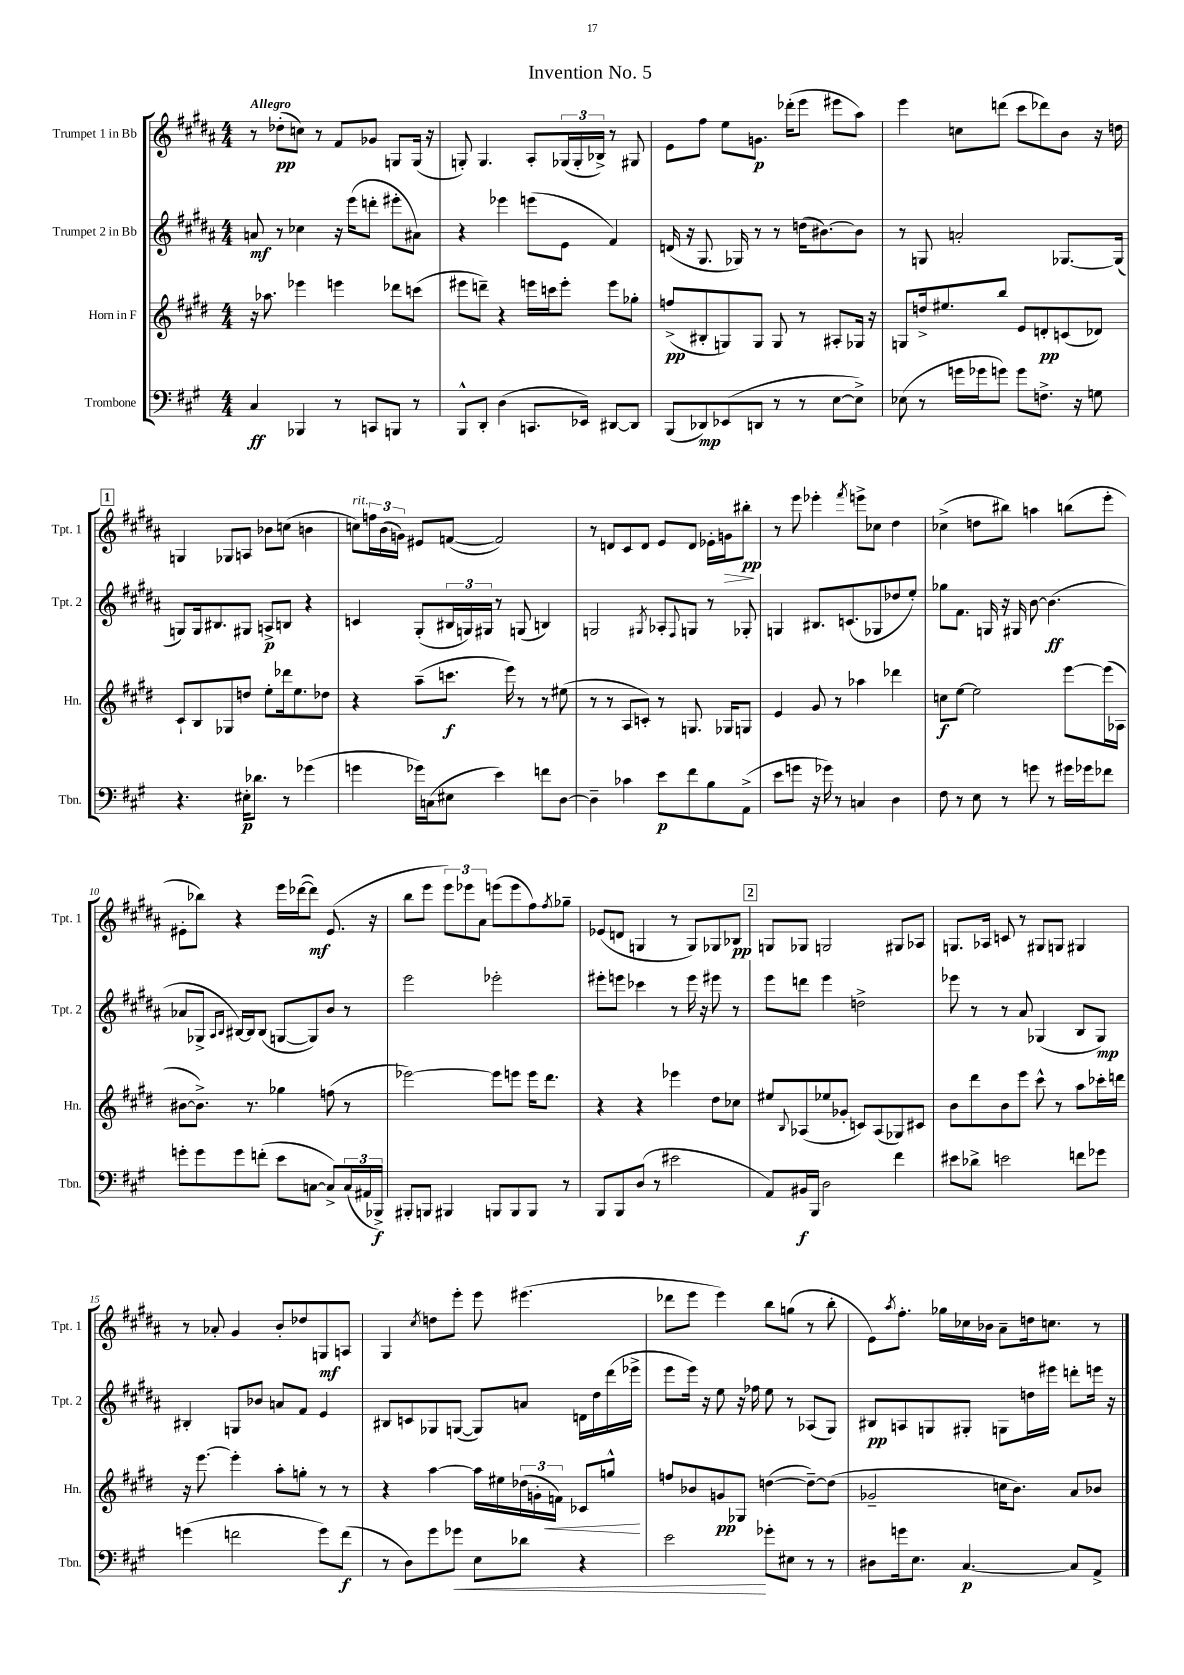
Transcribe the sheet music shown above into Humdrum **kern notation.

**kern	**kern	**kern	**kern
*staff4	*staff3	*staff2	*staff1
*clefF4	*clefG2	*clefG2	*clefG2
*k[f#c#g#]	*k[f#c#g#d#]	*k[f#c#g#d#a#]	*k[f#c#g#d#a#]
*M4/4	*M4/4	*M4/4	*M4/4
4C#	16r	8a	8r
.	8.aa-	.	.
.	.	8r	(8dd-'
4BBB-	4eee-	4cc-	8cc)
.	.	.	8r
8r	4eee	16r	8f#
.	.	(16eee	.
8CC	.	8ddd'	8g-
8BBB	8ddd-	8eee#'	8G
8r	(8ccc	8a#)	(16G
.	.	.	16r
=	=	=	=
8BBB^^	8eee#	4r	8G')
8DD'	8ddd~)	.	4.G
(4D	4r	4eee-	.
8.CC	16eee	(8eee	8A#'
.	16ccc	.	.
.	8eee'	8e	(24G-
.	.	.	24G-'
16EE-)	.	.	.
.	.	.	24B-^)
[8DD#	8eee	4f#)	8r
8DD#]	8gg-'	.	8G#
=	=	=	=
(8BBB	(8ff^	(16d	8e
.	.	16r	.
8DD-)	8B#'	8.G#	8ff#
(8EE-	8G)	.	8ee
.	.	16G-)	.
8DD	8G	8r	8.g
8r	8G	8r	.
.	.	.	(16ddd-'
8r	8r	(16dd	8eee
.	.	[8.b#)	.
[8E	8A#'	.	8eee#
8E^])	16G-	8b#]	8aa#)
.	16r	.	.
=	=	=	=
(8E-	8G	8r	4eee
8r	16dd^	8G	.
.	8.ee#	.	.
16g	.	2a'	8cc
16g-	.	.	.
8g)	8bb	.	(8ddd
8g	8e	.	8ccc#
8.F^	8d'	.	8ddd-)
.	(8c	[8.G-	8b
16r	.	.	.
8G	8d-)	.	16r
.	.	(16G-]	16dd
=	=	=	=
4.r	8c#`	8G)	4G
.	8B	16G	.
.	.	8.B#	.
.	8G-	.	8G-
16E#'	8dd	8G#	8A
8.d-	.	.	.
.	8ee'	8A^	8b-
8r	16ddd-	8B	(8cc
.	8.ee	.	.
(4g-	.	4r	4b
.	8dd-	.	.
=	=	=	=
4g	4r	4c	8cc)
.	.	.	24ff
.	.	.	(24b
.	.	.	24g)
16g-)	(8aa~	(8G#'	8e#
(16C	.	.	.
8E#	8.ccc	24B#	([8f
.	.	24G)	.
.	.	24G#	.
4e)	.	8r	2f])
.	16eee)	.	.
.	8r	(8G	.
8f	8r	4B)	.
[8D	(8ee#	.	.
=	=	=	=
4D~]	8r	2G	8r
.	8r	.	8d
4c-	8A	.	8c#
.	8c')	.	8d
.	.	8qG#	.
8e	8r	8A-'	8e
.	.	8qqF#	.
8f#	8.G	8G	8d
8B	.	8r	16e-'
.	16G-	.	16g
(8AA^	8G	8G-'	8bb#'
=	=	=	=
8e	4e	4G	8r
8g	.	.	8eee
16r	8g#	8.B#	4eee-'
16g-)	.	.	.
8r	8r	.	.
.	.	(8.c	.
.	.	.	8qfff#
4C	4aa-	.	8eee^
.	.	8G-	8cc-
4D	4ddd-	8dd-	4dd#
.	.	8ee')	.
=	=	=	=
8F#	8cc	8gg-	(4cc-^
8r	[8ee	8.f#	.
8E	2ee]	.	8dd
.	.	16G	.
8r	.	16r	8bb#)
.	.	16G#	.
8g	.	[8b	4aa
8r	.	(4.b]	.
16g#	[8eee	.	(8bb
16g-	.	.	.
8f-	(16eee]	.	8eee'
.	16A-	.	.
=	=	=	=
8g'	[8b#	8a-	8e#'
8g	8.b#^])	8G-^	8bb-)
.	.	16qqA#	.
.	.	16qqB	.
8g	.	[16B#)	4r
.	8.r	16B#]	.
(8f'	.	(8B#	.
8e	4gg-	[8G	16eee
.	.	.	([16ddd-
[8C	.	8G])	8ddd-])
8C^])	(8ff	8b	(8.e#
(24C	8r	8r	.
24AA#	.	.	.
.	.	.	16r
24BBB-^)	.	.	.
=	=	=	=
8BBB#'	[2eee-)	2eee	8bb
8BBB	.	.	8eee
4BBB#	.	.	12eee)
.	.	.	12eee-
.	.	.	12a#
8BBB	8eee-]	2eee-'	(8eee
8BBB	8eee	.	8eee
8BBB	16eee	.	8ff#)
.	8.ddd#	.	.
.	.	.	8qff#
8r	.	.	8gg-~
=	=	=	=
8BBB	4r	8eee#'	(8e-
8BBB	.	8eee	8d
(8D	4r	4ccc-	4G
8r	.	.	.
2e#	4eee-	8r	8r
.	.	16eee	8G)
.	.	16r	.
.	8dd#	8eee#	8G-
.	8cc-	8r	8B-
=	=	=	=
8AA)	8ee#	8eee	8G
.	8qqB	.	.
16BB#	(8A-	8ddd	8G-
16BBB	.	.	.
2D	8ee-	4eee	2G
.	8g-'	.	.
.	8c)	2dd^	.
.	(8A-	.	.
4f#	8G-)	.	8G#
.	8c#	.	8A-
=	=	=	=
8e#	8b	8eee-	8.G
8d-^	8ddd#	8r	.
.	.	.	16A-
2e	8b	8r	8c
.	8eee	8a#	8r
.	8ccc#^^	(4G-	8G#
.	8r	.	8G
8f	8aa	8B	4G#
8g-	16ccc-'	8G-)	.
.	16ddd	.	.
=	=	=	=
(4g	16r	4B#'	8r
.	[8.eee	.	.
.	.	.	8a-'
2f	4eee']	8G	4g#
.	.	8b-	.
.	8aa'	8a	8b'
.	8gg'	8f#	8dd-
8g)	8r	4e	8G
(8f	8r	.	8A
=	=	=	=
8r	4r	8B#	4G#
8D)	.	8c	.
.	.	.	8qcc#
8g#	[4aa	8G-	8dd
8g-	.	([8G	8eee'
8E	16aa]	8G])	8eee
.	16ee#	.	.
8d-	(24dd-	8a	(4.eee#
.	24g'	.	.
.	24f)	.	.
4r	8c-	16d	.
.	.	16dd#	.
.	8gg^^	(16ddd#	.
.	.	16eee-^	.
=	=	=	=
2e	8ff	8eee	8ddd-
.	8b-	16eee)	8eee
.	.	16r	.
.	8g	8ee	4eee)
.	8G-	16r	.
.	.	16ff-	.
8g-'	([4dd	8ee	8bb
8E#	.	8r	(8gg
8r	8dd~_)	(8A-	8r
8r	(8dd]	8G#)	8bb'
=	=	=	=
8D#	2g-~	8B#	8e)
.	.	.	8qaa#
16g	.	8A	8.ff#'
8.E	.	.	.
.	.	8G	.
.	.	.	16gg-
[4.C#	.	8G#'	16cc-
.	.	.	16b-
.	16cc	8G	8a#~
.	8.b)	.	.
.	.	16dd	16dd
.	.	16eee#	8.cc
8C#]	8a	8ddd'	.
8AA^	8b-	16eee	8r
.	.	16r	.
==	==	==	==
*-	*-	*-	*-
